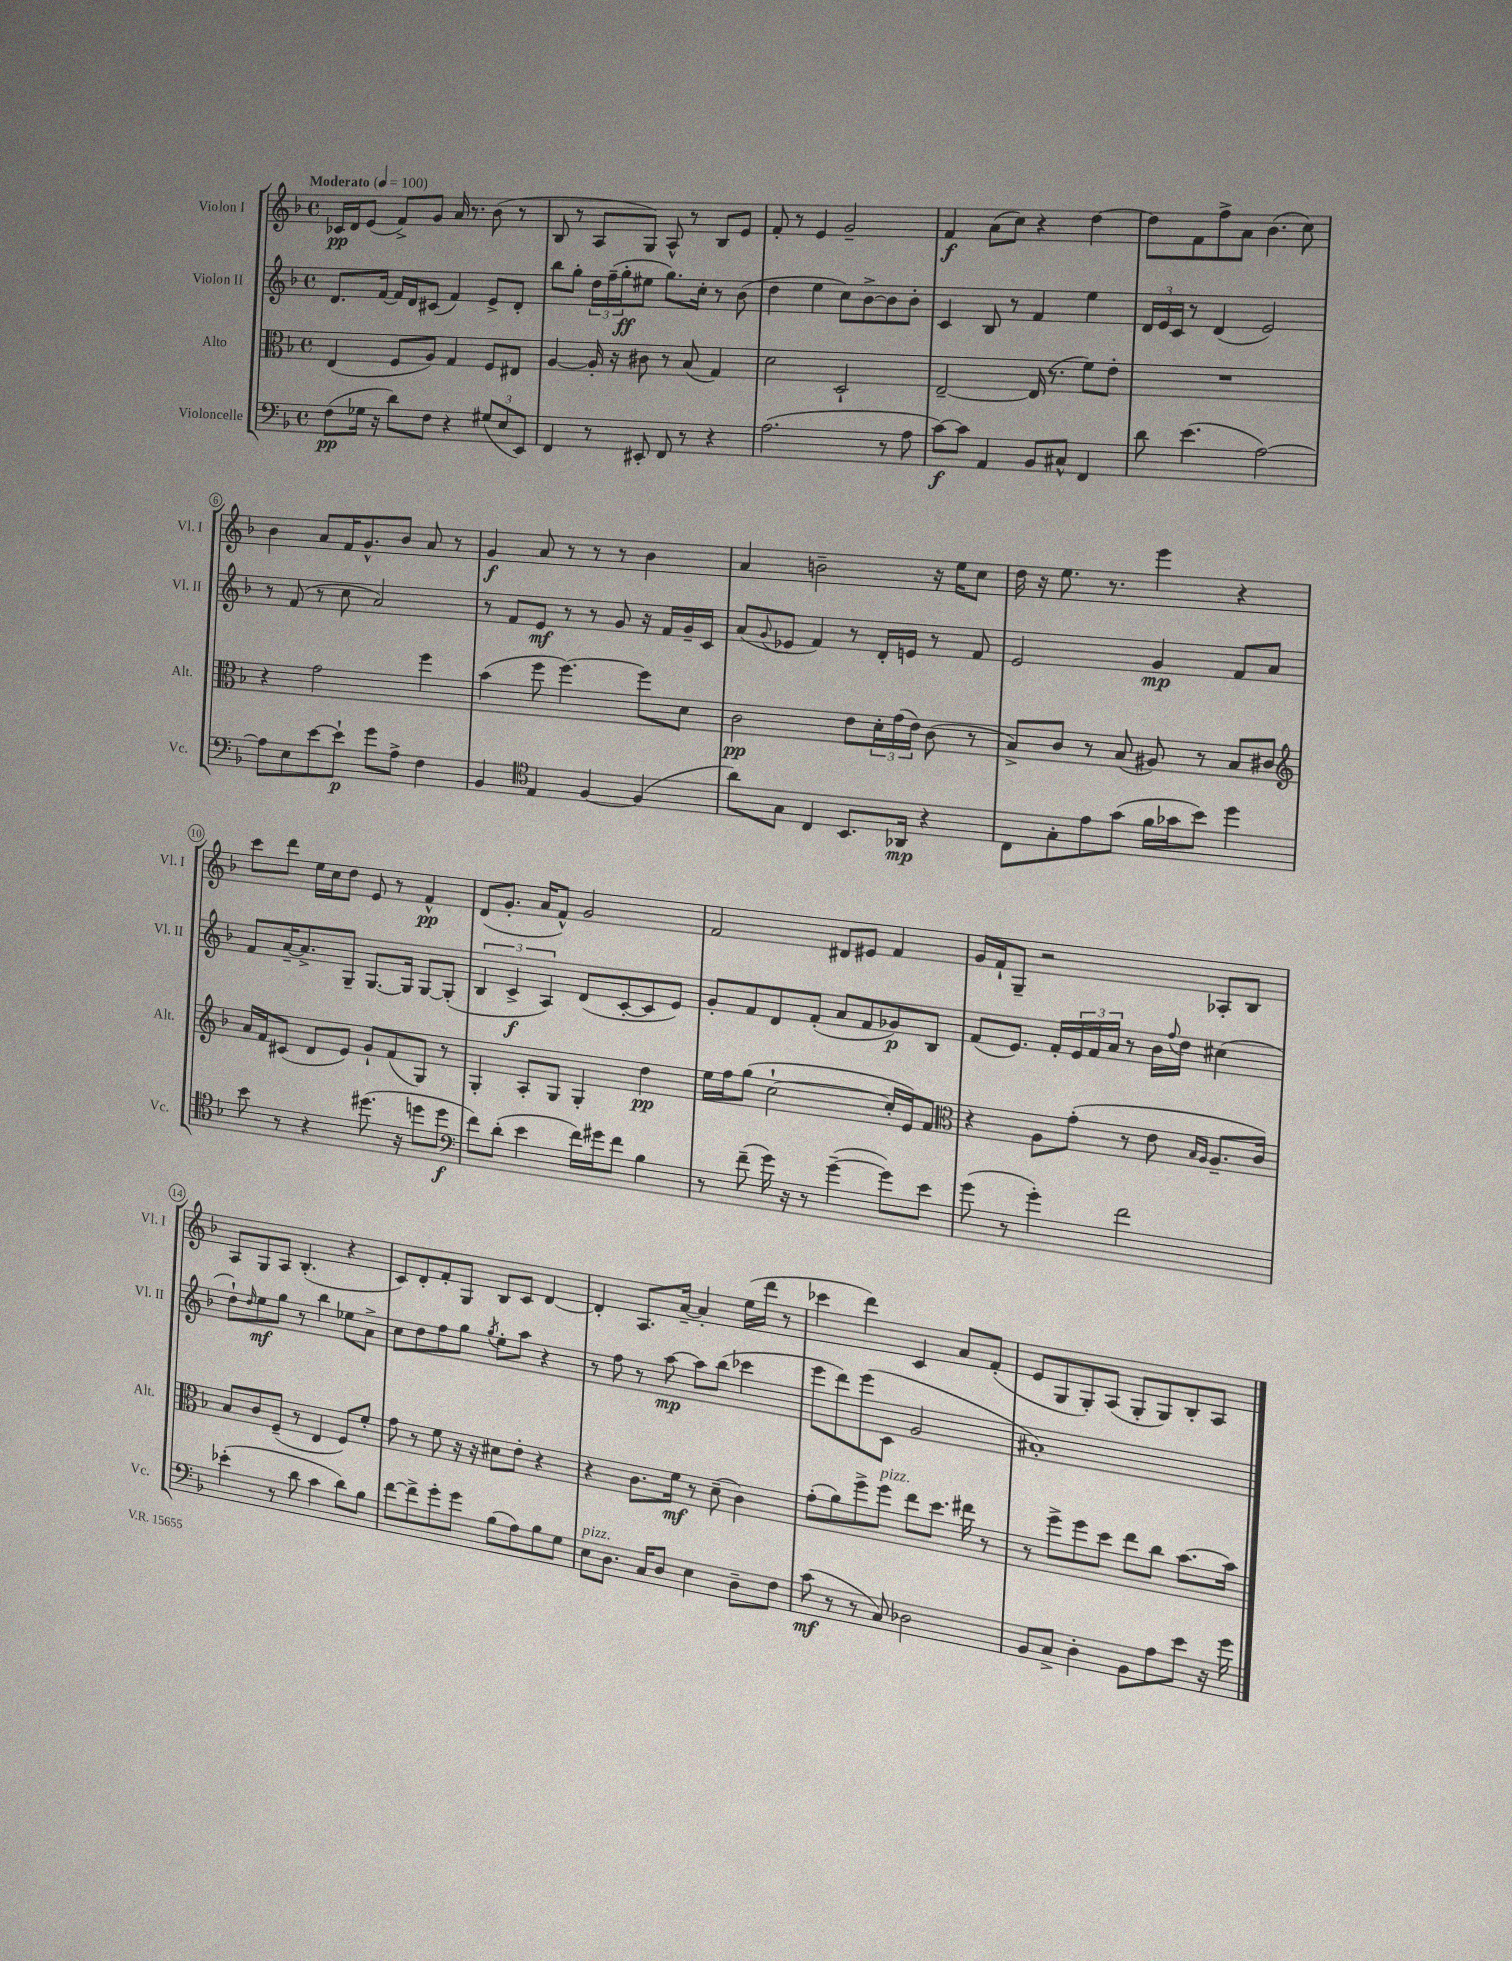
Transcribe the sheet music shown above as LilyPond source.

<<
\new StaffGroup <<
\new Staff = "s0" \with { instrumentName = "Violon I" shortInstrumentName = "Vl. I" } {
    \clef treble \key f \major \defaultTimeSignature \time 4/4 \tempo "Moderato" 4 = 100
    ces'16\pp d'16 e'8( f'8->) g'8 a'16 r8. bes'8( r8 |
    bes8 r8 a8 g8) a8-^ r8 bes8 e'8 |
    f'8-. r8 e'4 g'2-- |
    f'4\f a'8( c''8) r4 d''4~ |
    d''8 f'8 f''8-> a'8 bes'4.( c''8) |
    bes'4 a'8 f'16 g'8.-^ bes'8 a'8 r8 |
    g'4\f a'8 r8 r8 r8 bes'4 |
    a'4 b'2-- r16 e''16 c''8 |
    d''16 r16 e''8. r8. e'''4 r4 |
    c'''8 d'''8 e''16 c''16 d''8 e'8 r8 f'4-^\pp |
    d'8( g'8.-. a'16 f'8-^) g'2 |
    f'2 dis'8 eis'8 f'4 |
    g'16 f'16-! g8-- r2 aes8-. bes8 |
    a8 g8 a8 bes4.-.( r4 |
    c'8) d'8-. f'8-. g8 bes8 c'8 d'4~ |
    d'4-. a8. a'16~-- a'4-. e''16( d'''16 r8 |
    ces'''4 d'''4) c'4 a'8 f'8-.( |
    e'8 g8 g8-.) a8( g8-. g8) bes8-. a8 \bar "|." |
}
\new Staff = "s1" \with { instrumentName = "Violon II" shortInstrumentName = "Vl. II" } {
    \clef treble \key f \major \defaultTimeSignature \time 4/4
    d'8. f'16~ f'16 d'16 cis'8( f'4) e'8-> d'8-. |
    bes''8 g''8-. \tuplet 3/2 { d''16 f''16--( g''16-.\ff } eis''8 g''8.) c''16-. r8 bes'8( |
    d''4 e''4 c''8) bes'8~-> bes'8 bes'8-. |
    c'4 bes8 r8 f'4 e''4 |
    \tuplet 3/2 { d'16 e'16 c'16 } r8 d'4( e'2) |
    r8 f'8( r8 c''8 a'2) |
    r8 f'8 e'8\mf r8 r8 g'8 r16 f'16 g'16-- c'16 |
    a'8( \appoggiatura { g'8 } ees'8 f'4) r8 d'16-. e'16 r8 f'8 |
    e'2 g'4\mp f'8 a'8 |
    f'8 a'16~-- a'8.-> g8-- g8.~ g16 g8~ g8-.( |
    \tuplet 3/2 { bes4 c'4->\f a4) } d'8( c'8~-. c'8 e'8) |
    g'8-. f'8 d'8 f'8-.( a'8 f'8 ges'8\p) bes8 |
    f'8( e'8.) f'16-. \tuplet 3/2 { e'16 f'16 a'16 } r8 bes'16 \appoggiatura { f''8 } d''16 cis''4( |
    d''8-!) \grace { d''16 } e''8\mf g''8 r8 bes''4 ees''8 a'8-> |
    c''8 d''8 f''8 g''8 \acciaccatura { g''8 } e''8-. a''8 r4 |
    r8 f''8 r8 a''8~\mp a''8 bes''8( ces'''4 |
    e'''8 d'''8) e'''8( c'8 g'2 |
    ais'1-.) \bar "|." |
}
\new Staff = "s2" \with { instrumentName = "Alto" shortInstrumentName = "Alt." } {
    \clef alto \key f \major \defaultTimeSignature \time 4/4
    e4( f8 a8) g4 f8 eis8 |
    a4~ a16-. r16 cis'8 r8 bes8( g4) |
    d'2 d2-! |
    e2~-- e16( r8. f'8) e'8-. |
    R1 |
    r4 g'2 f''4 |
    bes'4( f''8 f''4.~) f''8 d'8 |
    c'2\pp e'8 \tuplet 3/2 { d'16-. g'16( e'16) } c'8( r8 |
    bes8->) c'8 r8 bes8( ais8) r8 bes8 cis'8 |
    \clef treble a'16 f'16 cis'8( d'8 e'8) g'8-! f'8( g8) r8 |
    g4-. a8-. g8 g4-. d''4\pp |
    e''16 f''16 g''8( c''2~-! c''16-. e'16) f'8 |
    \clef alto r4 a8 g'8-.( r8 e'8 \grace { bes16 a16 } a8.-- c'16) |
    bes8 c'8 f8--( r8 e4 f8) f'8-. |
    g'8 r8 f'8 r16 r16 dis'8 e'8-. r4 |
    r4 c'8. f'16\mf r8 d'8--( c'4) |
    g'8-.( a'8) f''8-> f''8^\markup { \italic "pizz." } e''8 d''8. eis''16 r8 |
    r8 f''8-> f''8 d''8 e''8 c''8 bes'8.~ bes'16 \bar "|." |
}
\new Staff = "s3" \with { instrumentName = "Violoncelle" shortInstrumentName = "Vc." } {
    \clef bass \key f \major \defaultTimeSignature \time 4/4
    f8\pp( ges16 r16 d'8) f8 r4 \tuplet 3/2 { gis8( e8 e,8) } |
    f,4 r8 eis,8-. f,8 r8 r4 |
    a2.( r8 a8 |
    c'8~\f) c'8 a,4 bes,8 cis8-^ f,4 |
    d'8 e'4.( a2~) |
    a8 e8 e'8~ e'8-!\p g'8 a8-> f4 |
    bes,4 \clef tenor e4 f4~ f4( |
    a'8) g8 c4 bes,8. aes,16\mp r4 |
    c8 g8-. e'8 g'8( f'16 ges'16 bes'8) d''4 |
    bes'8 r8 r4 dis''8.( r16 d''8 d''8\f |
    \clef bass f'8) d'8-.( e'4 f'16) gis'16 f'8 bes4 |
    r8 f'8--( g'16) r16 r8 g'4~--( g'8) e'8 |
    g'8( r8 g'4-.) f'2 |
    ees'4-.( r8 d'8 c'4 d'8) bes8 |
    f'8~ f'8-> g'8-. g'8 bes8( a8) bes8 g8 |
    e8^\markup { \italic "pizz." } d8. c16 d8 e4 d8-- f8 |
    c'8\mf( r8 r8 c8) des2 |
    bes,8 c8-> d4-. bes,8 a8 e'8 r16 g'16 \bar "|." |
}
>>
>>
\layout { \context { \Score \override BarNumber.stencil = #(make-stencil-circler 0.1 0.3 ly:text-interface::print) } }
